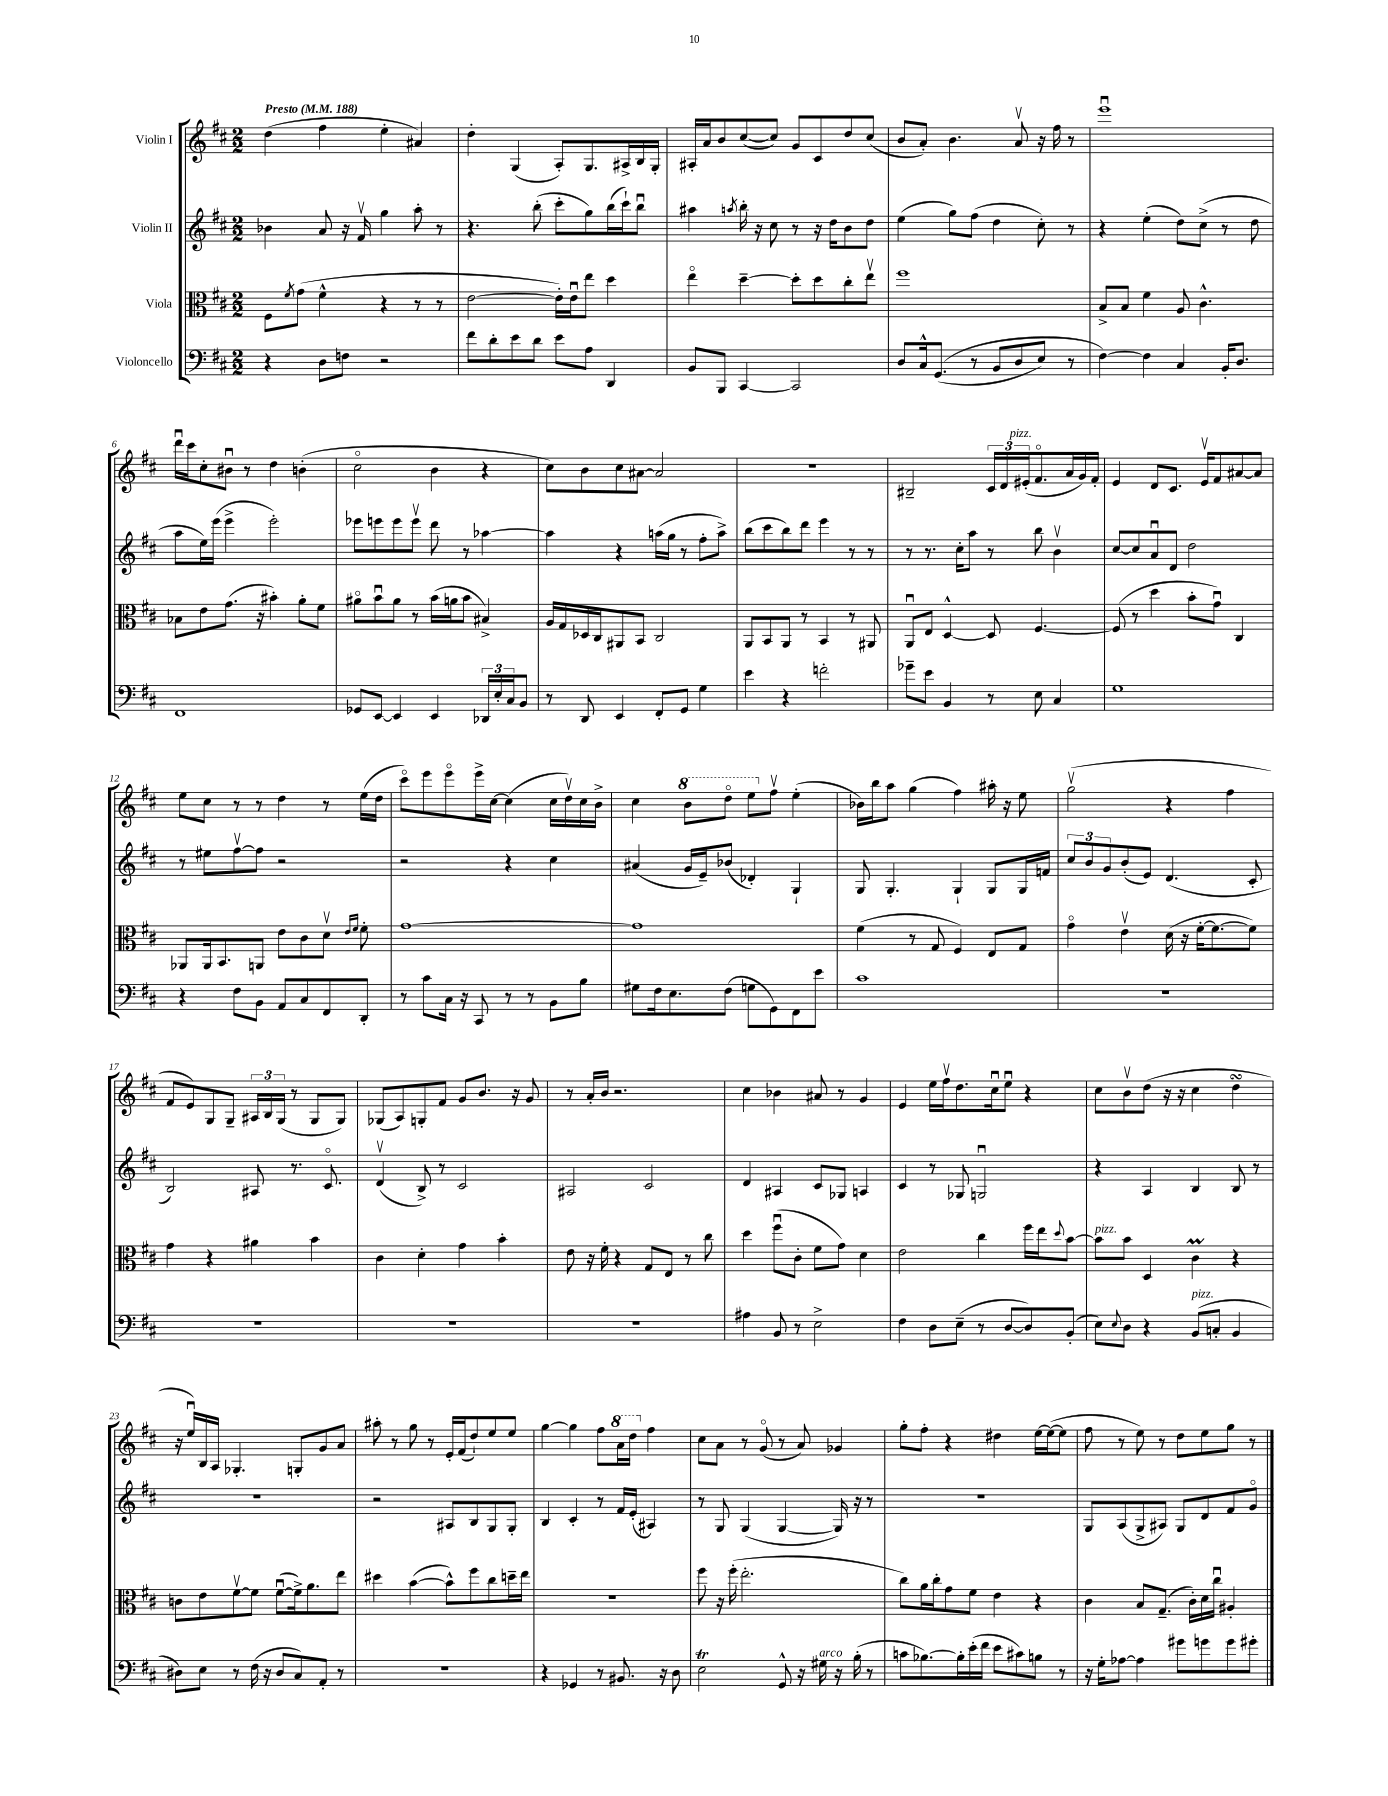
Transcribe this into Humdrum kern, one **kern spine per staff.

**kern	**kern	**kern	**kern
*staff4	*staff3	*staff2	*staff1
*clefF4	*clefC3	*clefG2	*clefG2
*k[f#c#]	*k[f#c#]	*k[f#c#]	*k[f#c#]
*M2/2	*M2/2	*M2/2	*M2/2
*MM188	*MM188	*MM188	*MM188
4r	8F#\L	4b-\	(4dd\
.	8qf#/	.	.
.	(8g\J	.	.
8D\L	4f#^^\	8a/	4ff#\
8F\J	.	16r	.
.	.	16f#v/	.
2r	4r	4gg\	4ee'\
.	8r	8aa'\	4a#/)
.	8r	8r	.
=	=	=	=
8f#\L	[2e\	4.r	4dd'\
8d'\	.	.	.
8e\	.	.	(4G/
8d\J	.	(8bb'\	.
8e\L	16e'\]LL)	8ccc#'\L	8A'/L)
.	16eu\J	.	.
8A\J	8ee\J	8gg\)	8.G/
4DD/	4dd\	(16bb\L	.
.	.	16ccc#`\J)	16A#^/L
.	.	8bbu\J	16B/
.	.	.	16G'/JJ
=	=	=	=
8BB/L	4eeo\	4aa#\	16A#'/LL
.	.	.	16a/J
8BBB/J	.	.	8b/
.	.	8qaa/	.
[4CC#/	[4dd~\	16bb'\	([8cc#/
.	.	16r	.
.	.	8cc#\	8cc#/]J)
2CC#/]	8dd'\]L	8r	8g/L
.	8dd\	16r	8c#/
.	.	16dd\LK	.
.	8cc#'\	8b\	8dd/
.	8eev\J	8dd\J	(8cc#/J
=	=	=	=
8D/L	1ff#	(4ee\	8b/L
16C#^^/k	.	.	8a'/J)
&((8.GG/J	.	.	.
.	.	8gg\L)	4.b\
8r	.	(8ff#\J	.
8BB/L	.	4dd\	.
8D/	.	.	8av/
8E/J)	.	8cc#'\)	16r
.	.	.	16ff#\
8r	.	8r	8r
=	=	=	=
[4F#\&)	8B^/L	4r	1eeeu
.	8B/J	.	.
4F#\]	4f#\	(4ee'\	.
4C#/	8A/	8dd\L)	.
.	4.c#^^\	(8cc#^\J	.
16BB'/LK	.	8r	.
8.D/J	.	.	.
.	.	8dd\	.
=	=	=	=
1FF#	8B-\L	8aa\L	16dddu\LL
.	.	.	16ccc#\J
.	8e\	16ee\L)	8cc#'\
.	.	(16eee\JJ	.
.	(8.g\J	4eee^\	8b#u\J
.	.	.	8r
.	16r	.	.
.	4b#'\)	2eee'\)	4dd\
.	8a'\L	.	(4b'\
.	8f#\J	.	.
=	=	=	=
8GG-/L	8a#o\L	8eee-\L	2cc#o\
[8EE/J	8bu\	8eee\	.
4EE/]	8a#\J	8eee\	.
.	8r	8eeev\J	.
4EE/	(16b\LL	8ddd\	4b\
.	16a\J	.	.
.	8b\J	8r	.
24DD-/LL	4B#^/)	[4aa-\	4r
24E'/	.	.	.
24C#/J	.	.	.
8BB/J	.	.	.
=	=	=	=
8r	16A/LL	4aa-\]	8cc#\L)
.	16G/	.	.
8DD/	16D-/	.	8b\
.	16C#/J	.	.
4EE/	8AA#/	4r	8cc#\
.	8BB/J	.	[8a#\J
8FF#'/L	2C#/	(16aa\LL	2a#/]
.	.	16gg\JJ	.
8GG/J	.	8r	.
4G\	.	8ff#'\L	.
.	.	8aa^\J)	.
=	=	=	=
4e\	8AA/L	(8bb\L	1r
.	8BB/	8ccc#\	.
4r	8AA/J	8bb\)	.
.	8r	8ddd\J	.
2f'\	4BB/	4eee\	.
.	8r	8r	.
.	8AA#/	8r	.
=	=	=	=
8g-~\L	8AAu/L	8r	2B#~/
8e\J	8E/J	8.r	.
4BB/	[4D^^/	.	.
.	.	16cc#'\LK	.
.	.	8aa\J	.
8r	8D/]	8r	24c#/LL
.	.	.	24d/
.	.	.	(24e#'/J
8E\	[4.F#/	8bb\	8.f#o/
4C#/	.	4bv\	.
.	.	.	16a/L
.	.	.	16g/)
.	.	.	16f#'/JJ
=	=	=	=
1G	(8F#/]	[8cc#/L	4e/
.	8r	8cc#/]	.
.	4dd\	8au/	8d/L
.	.	8d/J	8.c#/J
.	8b'\L	2dd\	.
.	.	.	16ev/LK
.	8gu\J)	.	8f#/
.	4C#/	.	[8a#/
.	.	.	8a#/]J
=	=	=	=
4r	8AA-/L	8r	8ee\L
.	16AA-/k	8ee#\L	8cc#\J
.	8.BB/	.	.
8F#\L	.	[8ff#v\	8r
8BB\J	8AA/J	8ff#\]J	8r
8AA/L	8e\L	2r	4dd\
8C#/	8c#\	.	.
8FF#/	8dv\J	.	8r
.	16qqe/LL	.	.
.	16qqf#/JJ	.	.
8DD'/J	8f#'\	.	(16ee\LL
.	.	.	16dd\JJ
=	=	=	=
8r	[1g	2r	8ccc#o\L)
8c#\L	.	.	8eee\
16C#\Jk	.	.	8eeeo\
16r	.	.	.
8CC#/	.	.	16eee^\L
.	.	.	[16cc#\JJ
8r	.	4r	(4cc#\]
8r	.	.	.
8BB\L	.	4cc#\	16cc#\LL
.	.	.	16ddv\)
8B\J	.	.	16cc#\
.	.	.	16b^\JJ
=	=	=	=
8G#\L	1g]	(4a#/	4cc#\
16F#\k	.	.	.
8.E\	.	.	.
.	.	16g/LL	8bb\L
.	.	16e~/J)	.
(8F#\J	.	(8b-/J	8dddo\J
8G\L	.	4d-'/)	8eee\L
8GG\)	.	.	8ff#v\J
8FF#\	.	4G`/	(4ee'\
8e\J	.	.	.
=	=	=	=
1c#	(4f#\	8G/	16b-\LL)
.	.	.	16bb\J
.	.	4.G'/	8aa\J
.	8r	.	(4gg\
.	8G/	.	.
.	4F#/)	4G`/	4ff#\)
.	8E/L	8G/L	16aa#'\
.	.	.	16r
.	8G/J	16G/L	8ee\
.	.	16f/JJ	.
=	=	=	=
1r	4go\	12cc#/L	(2ggv\
.	.	12b/	.
.	.	12g/	.
.	4ev\	(8b'/	.
.	.	8e/J)	.
.	(16d\	(4.d/	4r
.	16r	.	.
.	[16f#'\LK	.	.
.	8.f#\_	.	.
.	.	.	4ff#\
.	8f#\]J)	8c#'/	.
=	=	=	=
1r	4g\	2B/)	8f#/L
.	.	.	8e/)
.	4r	.	8G/
.	.	.	8G~/J
.	4a#\	8A#/	24A#/LL
.	.	.	24B/
.	.	.	(24G/JJ
.	.	8.r	8r
.	4b\	.	8G/L
.	.	8.c#o/	.
.	.	.	8G/J)
=	=	=	=
1r	4c#\	(4dv/	(8G-/L
.	.	.	8A/)
.	4d'\	8B^/)	8G'/
.	.	8r	8f#/J
.	4g\	2c#/	8g/L
.	.	.	8.b/J
.	4b'\	.	.
.	.	.	16r
.	.	.	8g/
=	=	=	=
1r	8e\	2A#/	8r
.	16r	.	16a'/LL
.	16f#'\	.	16b/JJ
.	4r	.	2.r
.	8G/L	2c#/	.
.	8E/J	.	.
.	8r	.	.
.	8cc#\	.	.
=	=	=	=
4A#\	4dd\	4d/	4cc#\
8BB/	(8ff#u\L	4A#/	4b-\
8r	8c#'\J	.	.
2E^\	8f#\L	8c#/L	8a#/
.	8g\J)	8G-/J	8r
.	4d\	4A/	4g/
=	=	=	=
4F#\	2e\	4c#/	4e/
8D\L	.	8r	16ee\LL
.	.	.	16ff#v\J
(8E~\J	.	8G-/	8.dd\
8r	4cc#\	2Gu/	.
.	.	.	16cc#u\k
[8D/L	.	.	8eeu\J
8D/])	16ff#\LL	.	4r
.	16ee\J	.	.
.	8qqdd/	.	.
(8BB'/J	[8b\J	.	.
=	=	=	=
8E\L)	8b\]L	4r	8cc#\L
8qqE/	.	.	.
8D\J	8b\J	.	8bv\
4r	4D/	4A/	(8dd\J
.	.	.	16r
.	.	.	16r
(8BB/L	4c#\	4B/	4cc#\
8C'/J	.	.	.
4BB/	4r	8B/	4dd\
.	.	8r	.
=	=	=	=
8D#\L)	8c\L	1r	16r
.	.	.	16eeu/LL)
8E\J	8e\	.	16B/
.	.	.	16A/JJ
8r	[8f#v\	.	4.G-'/
(16F#\	8f#\]J	.	.
16r	.	.	.
8D#/L	([8f#u\L	.	.
8C#/)	16f#^\]k)	.	8G'/L
.	8.a\	.	.
8AA'/J	.	.	8g/
8r	8ee\J	.	8a/J
=	=	=	=
1r	4dd#\	2r	8aa#'\
.	.	.	8r
.	([4b\	.	8gg\
.	.	.	8r
.	8b^^\]L)	8A#/L	16e'/LL
.	.	.	(16f#/J
.	8ff#\	8B/	8dd`/)
.	8cc#\	8G/	8ee/
.	16dd~\L	8G'/J	8ee/J
.	16ee\JJ	.	.
=	=	=	=
4r	1r	4B/	[4gg\
4GG-/	.	4c#'/	4gg\]
8r	.	8r	8ff#\L
8.BB#/	.	16f#/LL	16aa\L
.	.	(16e'/JJ	16ddd\JJ
.	.	4A#/)	4ff#\
16r	.	.	.
8D\	.	.	.
=	=	=	=
2E\	8ff#\	8r	8cc#\L
.	16r	8G/	8a\J
.	(16ff#'\	.	.
.	2.ee'\	(4G/	8r
.	.	.	(8go/
8GG^^/	.	[4G/	8r
16r	.	.	8a/)
16G#\	.	.	.
16r	.	16G/])	4g-/
(16B'\	.	16r	.
8r	.	8r	.
=	=	=	=
8c\L	8cc#\L)	1r	8gg'\L
[8.B-\)	16a\L	.	8ff#'\J
.	16cc#'\J	.	.
.	8g\	.	4r
16B-'\]L	.	.	.
(16e'\	8f#\J	.	.
16f#\JJ	.	.	.
8e\L	4e\	.	4dd#\
8c#\)	.	.	.
8B\J	4r	.	[16ee\LL
.	.	.	(16ee\_J
8r	.	.	8ee\]J
=	=	=	=
16r	4c#\	8G/L	8ff#\
16G'\LK	.	.	.
[8A-\J	.	(8A/	8r
4A-\]	8B/L	8G^/	8ee\)
.	(8.G~/J	8A#/J)	8r
8g#\L	.	8G/L	8dd\L
.	16c#'\LL)	.	.
8g\	16d\	8d/	8ee\
.	16cc#u\JJ	.	.
8g\	4A#'/	8f#/	8gg\J
8g#'\J	.	8go/J	8r
==	==	==	==
*-	*-	*-	*-
